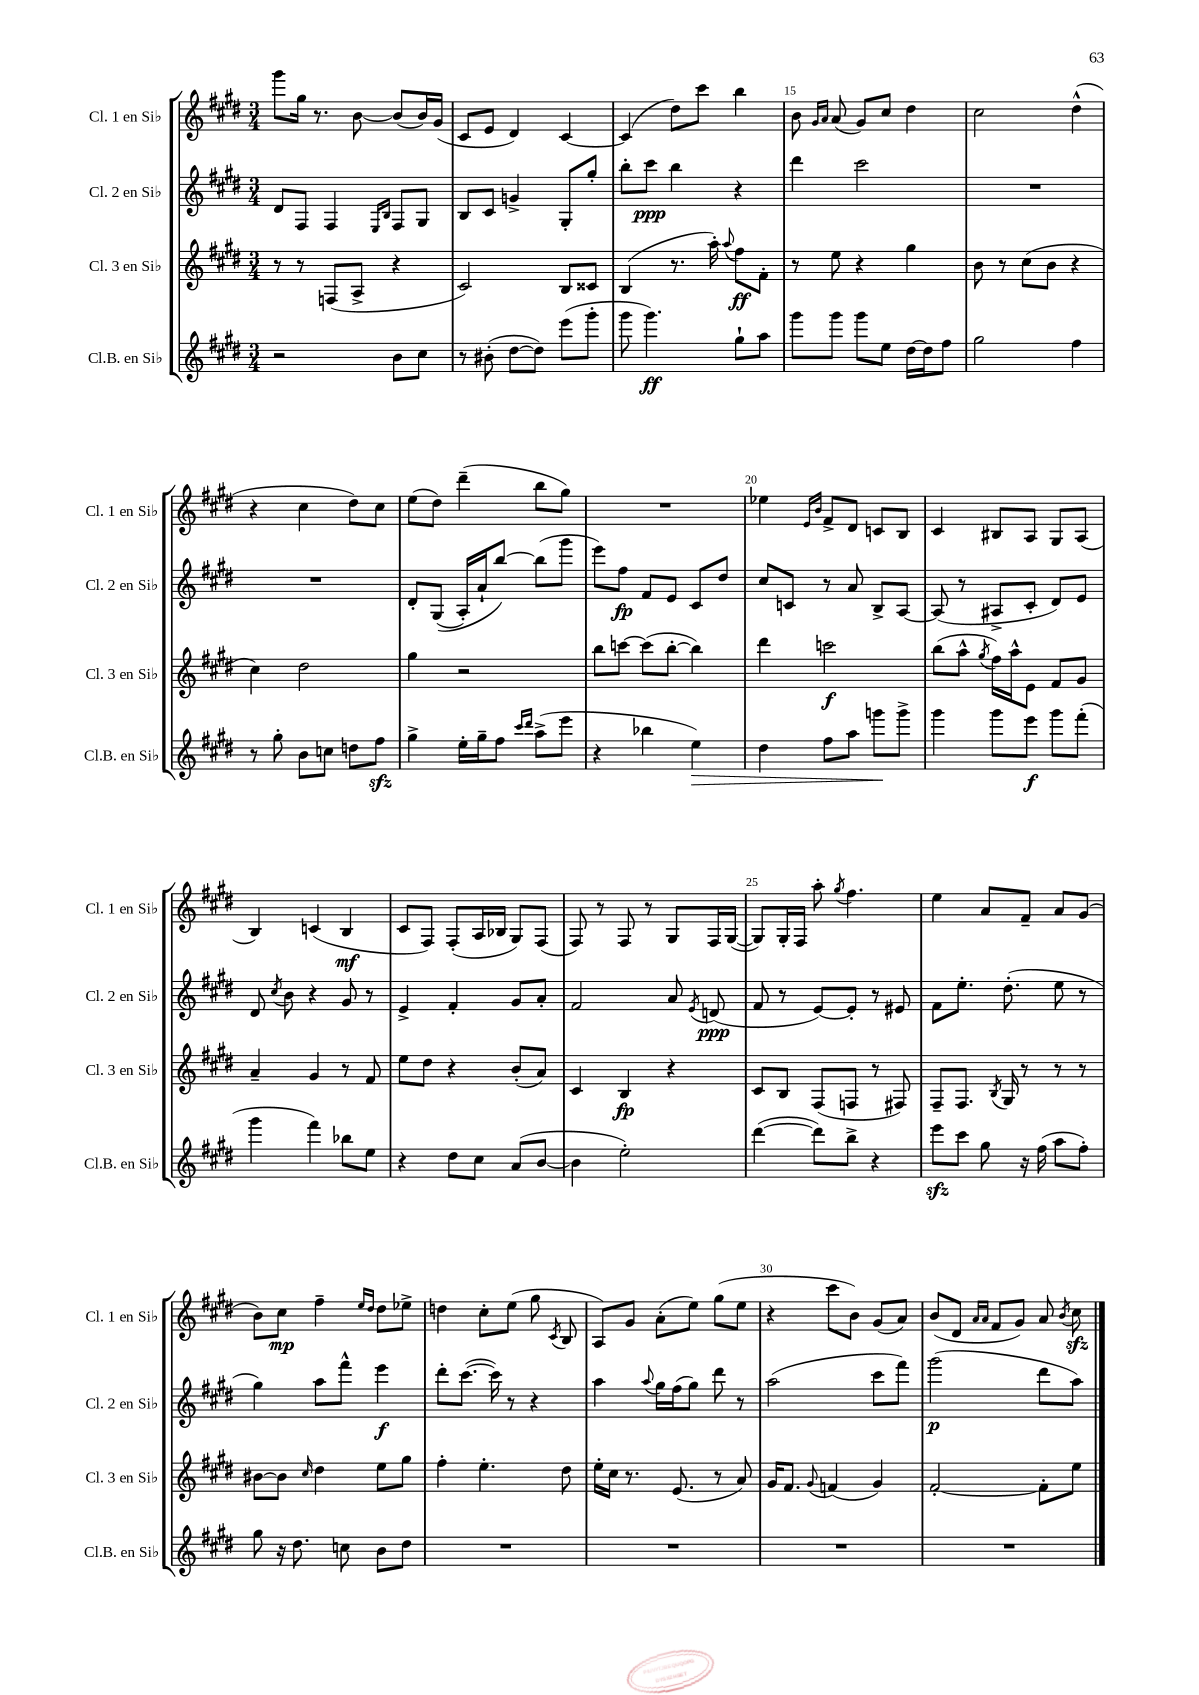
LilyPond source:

<<
\new StaffGroup <<
\new Staff = "s0" \with { instrumentName = "Cl. 1 en Sib" shortInstrumentName = "Cl. 1 en Sib" } {
    \clef treble \key e \major \numericTimeSignature \time 3/4
    \autoBeamOff gis'''8[ gis''16] r8. b'8~ b'8[( b'16) gis'16]( |
    cis'8[ e'8] dis'4) cis'4~ |
    cis'4( dis''8[) cis'''8] b''4 |
    b'8 \grace { gis'16[ a'16] } a'8( gis'8[) cis''8] dis''4 |
    cis''2 dis''4-^( |
    r4 cis''4 dis''8[) cis''8] |
    e''8[( dis''8]) dis'''4--( b''8[ gis''8]) |
    R2. |
    ees''4 \grace { e'16[ b'16] } fis'8[-> dis'8] c'8[ b8] |
    cis'4 bis8[ a8] gis8[ a8]( |
    b4) c'4( b4\mf |
    cis'8[ fis8]) fis8[-.( a16 bes16] gis8[) fis8]( |
    fis8) r8 fis8 r8 gis8[ fis16 gis16]~( |
    gis8[) gis16-. fis16] a''8-. \acciaccatura { gis''8 } fis''4. |
    e''4 a'8[ fis'8]-- a'8[ gis'8]( |
    b'8[) cis''8]\mp fis''4-- \grace { e''16[ dis''16] } dis''8[ ees''8]-> |
    d''4 cis''8[-. e''8]( gis''8 \acciaccatura { cis'8 } b8 |
    a8[) gis'8] a'8[-.( e''8]) gis''8[( e''8] |
    r4 cis'''8[ b'8]) gis'8[( a'8]) |
    b'8[( dis'8] \grace { a'16[ a'16] } fis'8[ gis'8]) a'8 \acciaccatura { b'8 } cis''8\sfz \bar "|." |
}
\new Staff = "s1" \with { instrumentName = "Cl. 2 en Sib" shortInstrumentName = "Cl. 2 en Sib" } {
    \clef treble \key e \major \numericTimeSignature \time 3/4
    \autoBeamOff dis'8[ fis8] fis4 \grace { e16[ b16] } fis8[ gis8] |
    b8[ cis'8] g'4-> gis8[-. gis''8]-. |
    b''8[-. cis'''8]\ppp b''4 r4 |
    dis'''4 cis'''2 |
    R2. |
    R2. |
    dis'8[-. gis8](\( a16[-.) a'16-! b''8]~\) b''8[( gis'''8] |
    e'''8[) fis''8]\fp fis'8[ e'8] cis'8[ dis''8] |
    cis''8[ c'8] r8 a'8 b8[-> a8]~ |
    a8( r8 ais8[-> cis'8]-. dis'8[) e'8] |
    dis'8 \acciaccatura { cis''8 } b'8 r4 gis'8 r8 |
    e'4-> fis'4-. gis'8[ a'8]-. |
    fis'2 a'8 \acciaccatura { e'8 } d'8\ppp( |
    fis'8 r8 e'8[~) e'8]-. r8 eis'8 |
    fis'8[ e''8.]-. dis''8.-.( e''8 r8 |
    gis''4) a''8[ fis'''8]-^ e'''4\f |
    dis'''8[-. cis'''8.]~( cis'''16) r8 r4 |
    a''4 \appoggiatura { a''8 } gis''16[ fis''16( gis''8]) dis'''8 r8 |
    a''2( cis'''8[ fis'''8]) |
    gis'''2\p( dis'''8[ a''8]) \bar "|." |
}
\new Staff = "s2" \with { instrumentName = "Cl. 3 en Sib" shortInstrumentName = "Cl. 3 en Sib" } {
    \clef treble \key e \major \numericTimeSignature \time 3/4
    \autoBeamOff r8 r8 f8[( a8]-> r4 |
    cis'2) b8[ cisis'8] |
    b4( r8. a''16-.) \appoggiatura { a''8 } fis''8[\ff fis'8]-. |
    r8 e''8 r4 gis''4 |
    b'8 r8 cis''8[( b'8] r4 |
    cis''4) dis''2 |
    gis''4 r2 |
    b''8[ c'''8]~ c'''8[( b''8]~-. b''4) |
    dis'''4 c'''2\f |
    b''8[( a''8]-^ \acciaccatura { gis''8 } fis''16[) a''16-^ e'8] fis'8[ gis'8] |
    a'4-- gis'4 r8 fis'8 |
    e''8[ dis''8] r4 b'8[-.( a'8]) |
    cis'4 b4\fp r4 |
    cis'8[ b8] fis8[( f8] r8 fis8) |
    fis8[-- fis8.] \acciaccatura { b8 } gis16 r8 r8 r8 |
    bis'8[~ bis'8] \grace { cis''16 } dis''4 e''8[ gis''8] |
    fis''4-. e''4.-. dis''8 |
    e''16[-. cis''16] r8. e'8.( r8 a'8) |
    gis'16[ fis'8.] \appoggiatura { gis'8 } f'4( gis'4) |
    fis'2~-. fis'8[-. e''8] \bar "|." |
}
\new Staff = "s3" \with { instrumentName = "Cl.B. en Sib" shortInstrumentName = "Cl.B. en Sib" } {
    \clef treble \key e \major \numericTimeSignature \time 3/4
    \autoBeamOff r2 b'8[ cis''8] |
    r8 bis'8-.( dis''8[~ dis''8]) e'''8[( gis'''8]-. |
    gis'''8 gis'''4.\ff) gis''8[-! a''8] |
    gis'''8[ gis'''8] gis'''8[ e''8] dis''16[~ dis''16 fis''8] |
    gis''2 fis''4 |
    r8 gis''8-. b'8[ c''8] d''8[ fis''8]\sfz |
    gis''4-> e''16[-. gis''16-- fis''8] \grace { cis'''16[ dis'''16] } a''8[->( e'''8] |
    r4 bes''4 e''4\>) |
    dis''4 fis''8[ a''8] g'''8[\! g'''8]-> |
    gis'''4 gis'''8[ e'''8]\f gis'''8[ fis'''8]-.( |
    gis'''4 fis'''4) bes''8[ e''8] |
    r4 dis''8[ cis''8] a'8[( b'8]~ |
    b'4 e''2-.) |
    dis'''4~( dis'''8[) b''8]-> r4 |
    e'''8[\sfz cis'''8] gis''8 r16 fis''16( a''8[ fis''8]-.) |
    gis''8 r16 dis''8. c''8 b'8[ dis''8] |
    R2. |
    R2. |
    R2. |
    R2. \bar "|." |
}
>>
>>
\layout { \context { \Score currentBarNumber = #12 \override BarNumber.break-visibility = ##(#f #t #t) barNumberVisibility = #(every-nth-bar-number-visible 5) } }
